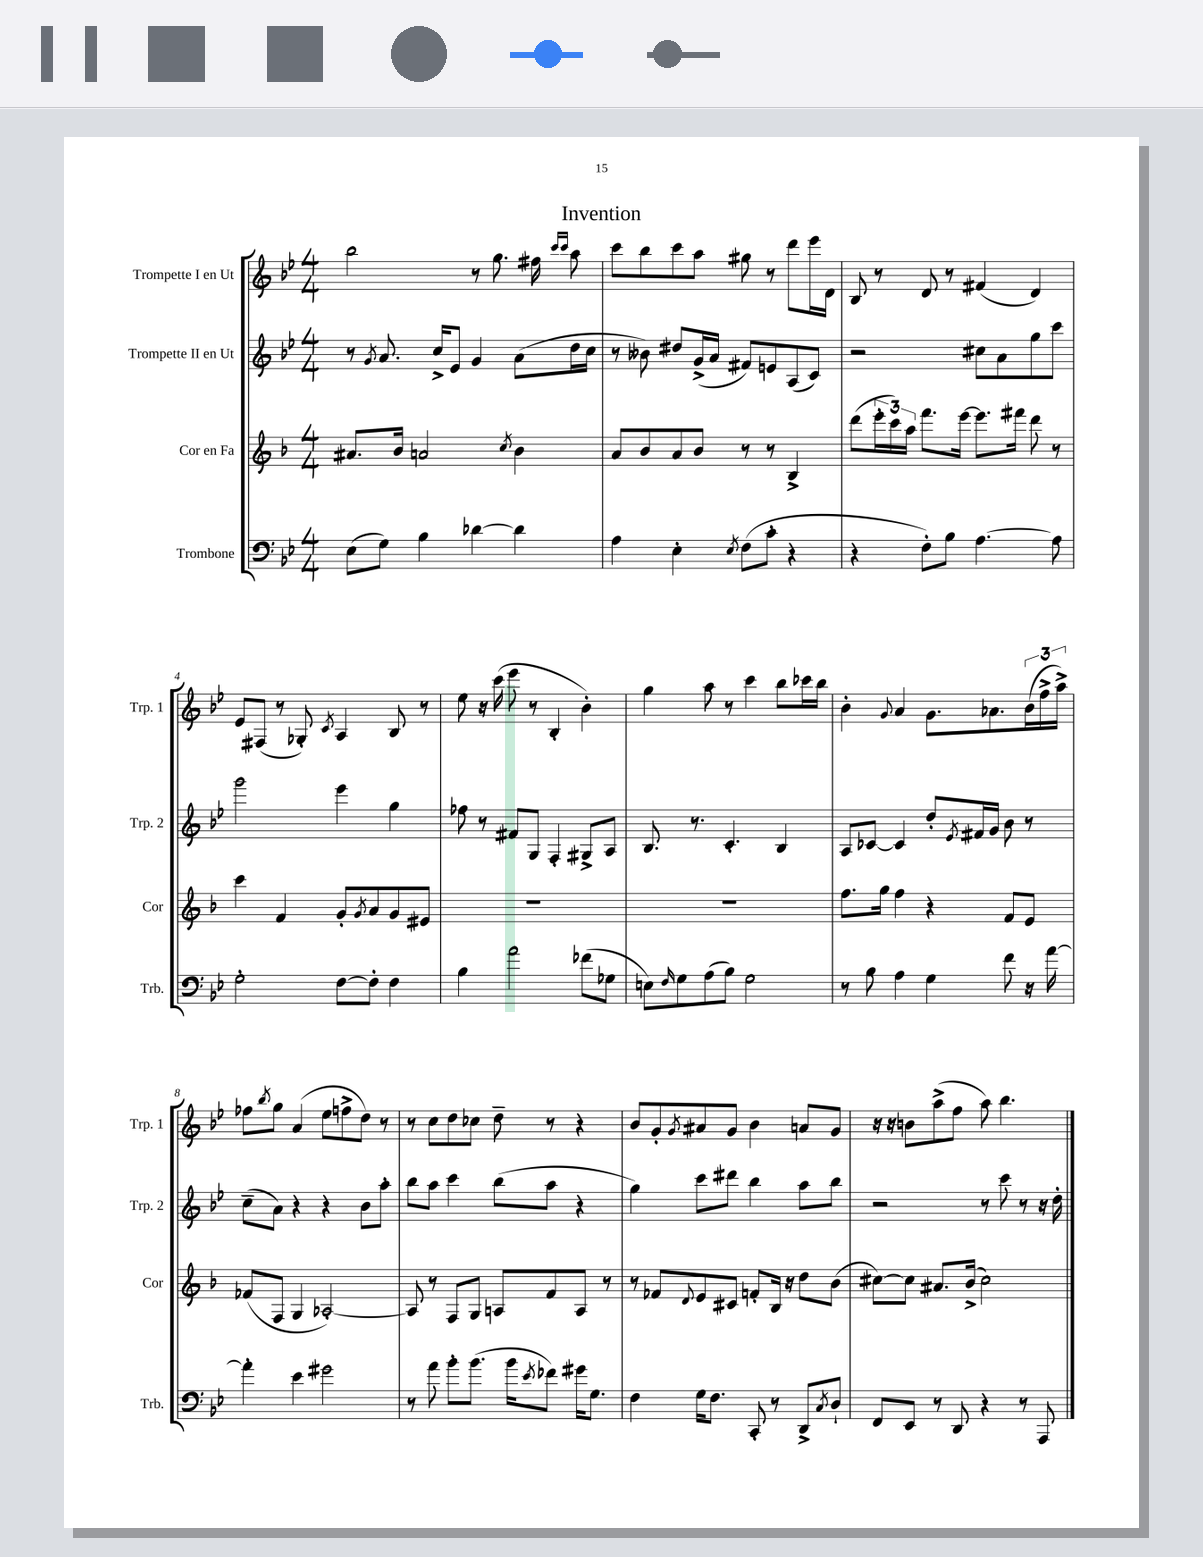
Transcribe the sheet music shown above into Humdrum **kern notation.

**kern	**kern	**kern	**kern
*staff4	*staff3	*staff2	*staff1
*clefF4	*clefG2	*clefG2	*clefG2
*k[b-e-]	*k[b-]	*k[b-e-]	*k[b-e-]
*M4/4	*M4/4	*M4/4	*M4/4
(8E-	8.a#	8r	2bb-
.	.	8qg	.
8G)	.	8.a	.
.	16b-	.	.
4B-	2a	.	.
.	.	16cc^	.
.	.	8e-	.
[4d-	.	4g	8r
.	.	.	8.gg
.	8qcc	.	.
4d-]	4b-	(8a	.
.	.	.	16ff#
.	.	.	16qqccc
.	.	.	16qqccc
.	.	16dd	8aa
.	.	16cc	.
=	=	=	=
4A	8a	8r	8ccc
.	8b-	8b--)	8bb-
4E-'	8a	8dd#	8ccc
.	8b-	(16g^	8aa
.	.	16a	.
8qE-	.	.	.
(8F	8r	8f#)	8gg#
8c'	8r	8e	8r
4r	4B-^	(8A	8ddd
.	.	8c)	16eee-
.	.	.	16d
=	=	=	=
4r	(8ddd	2r	8B-
.	24eee'	.	8r
.	24ccc)	.	.
.	24aa	.	.
8F')	8.fff	.	8d
8B-	.	.	8r
.	[16eee	.	.
[4.A	8.eee]	8cc#	(4f#
.	.	8a	.
.	16fff#	.	.
.	8ddd	8gg	4d)
8A]	8r	8ccc	.
=	=	=	=
2G'	4ccc	2ggg	8e-
.	.	.	(8F#
.	4f	.	8r
.	.	.	8G-')
.	.	.	8qc
[8F	8g'	4eee-	4A
.	8qg	.	.
8F']	8a	.	.
4F	8g	4gg	8B-
.	8e#	.	8r
=	=	=	=
4B-	1r	8ff-	8ee-
.	.	8r	16r
.	.	.	(16ccc
2a	.	8f#	8eee-
.	.	8G	8r
.	.	4F'	4B-'
(8f-	.	8G#^	4b-')
8G-	.	8A	.
=	=	=	=
8E)	1r	8.B-	4gg
16qqF	.	.	.
8G	.	.	.
.	.	8.r	.
(8A	.	.	8aa
8B-)	.	4.c'	8r
2G	.	.	4ccc
.	.	4B-	8bb-
.	.	.	16ccc-
.	.	.	16bb-
=	=	=	=
8r	8.ff	8A	4b-'
8B-	.	[8c-	.
.	16gg	.	.
.	.	.	8qqg
4A	4ff	4c-]	4a
4G	4r	8dd'	8.g
.	.	8qe-	.
.	.	16f#	.
.	.	16g	8.a-
8f	8f	8b-	.
16r	8e	8r	(24b-
.	.	.	24ff^
[16a	.	.	.
.	.	.	24aa^)
=	=	=	=
4a']	(8f-	(8cc~	8ff-
.	.	.	8qbb-
.	8F	8a)	8gg
4e-	4G	4r	(4a
2g#	[2A-')	4r	8ee-
.	.	.	8ff^
.	.	8b-	8dd)
.	.	8aa'	8r
=	=	=	=
8r	8A-]	8bb-	8r
8a	8r	8aa	8cc
8b-'	8F	4ccc	8dd
(8.b-	8G	.	8cc-
.	8A	(8bb-	8dd~
16b-	.	.	.
8qe-	.	.	.
8f-)	8f	8aa	8r
16g#	8A	4r	4r
8.G	.	.	.
.	8r	.	.
=	=	=	=
4F	8r	4gg)	8b-
.	8f-	.	8g'
.	8qqd	.	8qg
16G	8e	8ccc	8a#
8.F	.	.	.
.	8c#	8ddd#	8g
8CC'	8f'	4bb-	4b-
8r	16B-	.	.
.	16r	.	.
8DD^	8dd	8aa	8a
8qC	.	.	.
8D`	(8b-	8bb-	8g
=	=	=	=
8FF	[8cc#)	2r	16r
.	.	.	16r
8EE-	8cc#]	.	8b
8r	8.a#	.	(8aa^
8DD	.	.	8ff
.	(16b-^	.	.
4r	2cc#)	8r	8aa)
.	.	8ccc	4.bb-
8r	.	8r	.
8AAA	.	16r	.
.	.	16dd'	.
==	==	==	==
*-	*-	*-	*-
